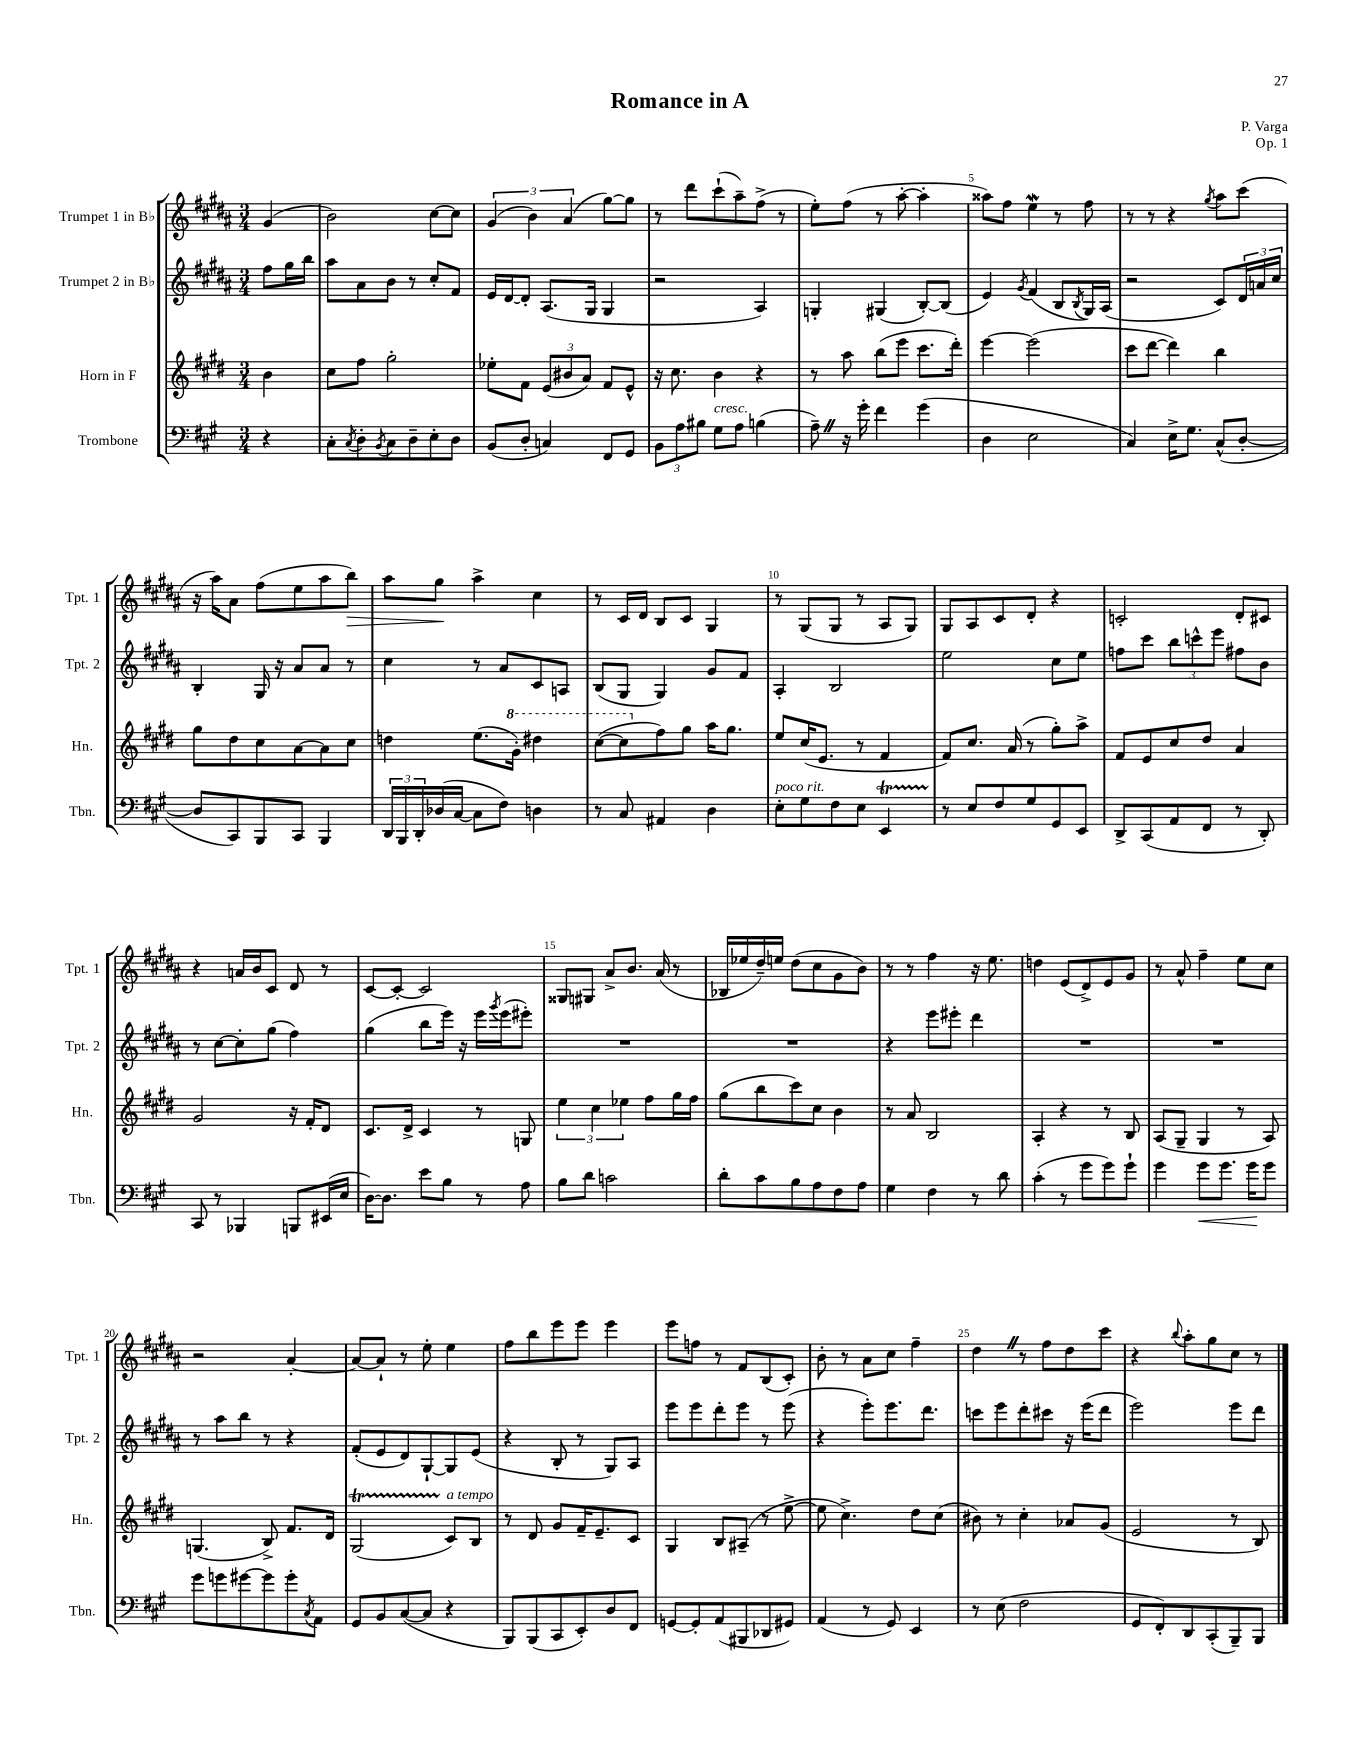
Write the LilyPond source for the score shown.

\header { title = "Romance in A" composer = "P. Varga" opus = "Op. 1" }
<<
\new StaffGroup <<
\new Staff = "s0" \with { instrumentName = "Trumpet 1 in Bb" shortInstrumentName = "Tpt. 1" } {
    \clef treble \key b \major \numericTimeSignature \time 3/4 \partial 4
    gis'4( |
    b'2) cis''8~ cis''8 |
    \tuplet 3/2 { gis'4( b'4) ais'4( } gis''8~) gis''8 |
    r8 dis'''8 cis'''8-!( ais''8--) fis''8->( r8 |
    e''8-.) fis''8( r8 ais''8~-. ais''4-. |
    aisis''8) fis''8 e''4\mordent r8 fis''8 |
    r8 r8 r4 \acciaccatura { gis''8 } ais''8 cis'''8( |
    r16 ais''16) ais'8 fis''8( e''8 ais''8 b''8\>) |
    ais''8 gis''8\! ais''4-> cis''4 |
    r8 cis'16 dis'16 b8 cis'8 gis4 |
    r8 gis8( gis8 r8 ais8 gis8) |
    gis8 ais8 cis'8 dis'8-. r4 |
    c'2-. dis'8-. cis'8 |
    r4 a'16 b'16 cis'8 dis'8 r8 |
    cis'8~ cis'8~-. cis'2 |
    gisis8 gis8 ais'8-> b'8. ais'16( r8 |
    bes16 ees''16 dis''16--) e''16 dis''8( cis''8 gis'8 b'8) |
    r8 r8 fis''4 r16 e''8. |
    d''4 e'8( dis'8->) e'8 gis'8 |
    r8 ais'8-^ fis''4-- e''8 cis''8 |
    r2 ais'4~-. |
    ais'8~ ais'8-! r8 e''8-. e''4 |
    fis''8 b''8 e'''8 e'''8 e'''4 |
    e'''8 f''8 r8 fis'8 b8( cis'8-.) |
    b'8-. r8 ais'8 cis''8 fis''4-- |
    dis''4 \once \override BreathingSign.text = \markup { \musicglyph "scripts.caesura.straight" } \breathe r8 fis''8 dis''8 cis'''8 |
    r4 \appoggiatura { b''8 } ais''8-. gis''8 cis''8 r8 \bar "|." |
}
\new Staff = "s1" \with { instrumentName = "Trumpet 2 in Bb" shortInstrumentName = "Tpt. 2" } {
    \clef treble \key b \major \numericTimeSignature \time 3/4 \partial 4
    fis''8 gis''16 b''16 |
    ais''8 ais'8 b'8 r8 cis''8-. fis'8 |
    e'16 dis'16~ dis'8-. ais8.( gis16 gis4 |
    r2 ais4) |
    g4-. gis4( b8~-.) b8( |
    e'4) \acciaccatura { gis'8 } fis'4( b8 \acciaccatura { b8 } gis16) ais16( |
    r2 cis'8) \tuplet 3/2 { dis'16 a'16 cis''16 } |
    b4-. gis16 r16 ais'8 ais'8 r8 |
    cis''4 r8 ais'8 cis'8 a8 |
    b8( gis8 gis4) gis'8 fis'8 |
    ais4-. b2 |
    e''2 cis''8 e''8 |
    f''8 cis'''8 \tuplet 3/2 { b''8 c'''8-^ e'''8 } fis''8 b'8 |
    r8 cis''8~ cis''8-. gis''8( fis''4) |
    gis''4( b''8 e'''16) r16 e'''16 \acciaccatura { gis'''8 } e'''16( eis'''8-.) |
    R2. |
    R2. |
    r4 e'''8 eis'''8-. dis'''4 |
    R2. |
    R2. |
    r8 ais''8 b''8 r8 r4 |
    fis'8-.( e'8 dis'8) gis8~-! gis8 e'8( |
    r4 b8-. r8 gis8) ais8 |
    e'''8 e'''8 dis'''8-. e'''8 r8 e'''8( |
    r4 e'''8-.) e'''8. dis'''8. |
    c'''8 e'''8 dis'''8-. cis'''8 r16 e'''16( dis'''8 |
    e'''2) e'''8 dis'''8 \bar "|." |
}
\new Staff = "s2" \with { instrumentName = "Horn in F" shortInstrumentName = "Hn." } {
    \clef treble \key e \major \numericTimeSignature \time 3/4 \partial 4
    b'4 |
    cis''8 fis''8 gis''2-. |
    ees''8-. fis'8 \tuplet 3/2 { e'8( bis'8 a'8) } fis'8 e'8-^ |
    r16 cis''8. b'4 r4 |
    r8 a''8 b''8( e'''8 cis'''8. dis'''16-.) |
    e'''4~ e'''2( |
    cis'''8 dis'''8~ dis'''4) b''4 |
    gis''8 dis''8 cis''8 a'8~ a'8 cis''8 |
    d''4 e''8.( \ottava #1 gis''16-.) dis'''!4 |
    cis'''8~( cis'''8 \ottava #0 fis''8) gis''8 a''16 gis''8. |
    e''8 cis''16( e'8. r8 fis'4 |
    fis'8) cis''8. a'16( r8 gis''8-.) a''8-> |
    fis'8 e'8 cis''8 dis''8 a'4 |
    gis'2 r16 fis'16-. dis'8 |
    cis'8. dis'16-> cis'4 r8 g8 |
    \tuplet 3/2 { e''4 cis''4 ees''4 } fis''8 gis''16 fis''16 |
    gis''8( b''8 cis'''8) cis''8 b'4 |
    r8 a'8 b2 |
    a4-. r4 r8 b8 |
    a8( gis8-- gis4 r8 a8) |
    g4.( b8->) fis'8. dis'16 |
    gis2\startTrillSpan( cis'8\stopTrillSpan^\markup { \italic "a tempo" }) b8 |
    r8 dis'8 gis'8 fis'16-- e'8.-- cis'8 |
    gis4 b8 ais8--( r8 e''8~-> |
    e''8 cis''4.->) dis''8 cis''8( |
    bis'8) r8 cis''4-. aes'8 gis'8( |
    e'2 r8 b8) \bar "|." |
}
\new Staff = "s3" \with { instrumentName = "Trombone" shortInstrumentName = "Tbn." } {
    \clef bass \key a \major \numericTimeSignature \time 3/4 \partial 4
    r4 |
    cis8-. \acciaccatura { cis8 } d8-. \acciaccatura { b,8 } cis8 d8-- e8-. d8 |
    b,8( d8-. c4) fis,8 gis,8 |
    \tuplet 3/2 { b,8 a8 bis8 } gis8^\markup { \italic "cresc." } a8 b4( |
    a8--) \once \override BreathingSign.text = \markup { \musicglyph "scripts.caesura.straight" } \breathe r16 gis'16-. fis'4 gis'4( |
    d4 e2 |
    cis4) e16-> gis8. cis8-^( d8~-. |
    d8 cis,8) b,,8 cis,8 b,,4 |
    \tuplet 3/2 { d,16 b,,16 d,16-. } des16( cis16~ cis8 fis8) d4 |
    r8 cis8 ais,4 d4 |
    e8-.^\markup { \italic "poco rit." } gis8 fis8 e8 e,4\startTrillSpan |
    r8\stopTrillSpan e8 fis8 gis8 gis,8 e,8 |
    d,8-> cis,8( a,8 fis,8 r8 d,8-.) |
    cis,8 r8 bes,,4 b,,8 eis,16( e16 |
    d16~) d8. e'8 b8 r8 a8 |
    b8 d'8 c'2 |
    d'8-. cis'8 b8 a8 fis8 a8 |
    gis4 fis4 r8 d'8 |
    cis'4-.( r8 gis'8 gis'8) gis'8-! |
    gis'4 gis'8\< gis'8. gis'16\! gis'8 |
    gis'8 g'8 gis'8~ gis'8 gis'8-. \acciaccatura { cis8 } a,8 |
    gis,8 b,8 cis8~( cis8 r4 |
    b,,8) b,,8( cis,8 e,8-.) d8 fis,8 |
    g,8~ g,8-. a,8( bis,,8 des,8 gis,8) |
    a,4( r8 gis,8) e,4 |
    r8 e8( fis2 |
    gis,8 fis,8-.) d,8 cis,8-.( b,,8--) b,,8 \bar "|." |
}
>>
>>
\layout { \context { \Score \override BarNumber.break-visibility = ##(#f #t #t) barNumberVisibility = #(every-nth-bar-number-visible 5) } }
